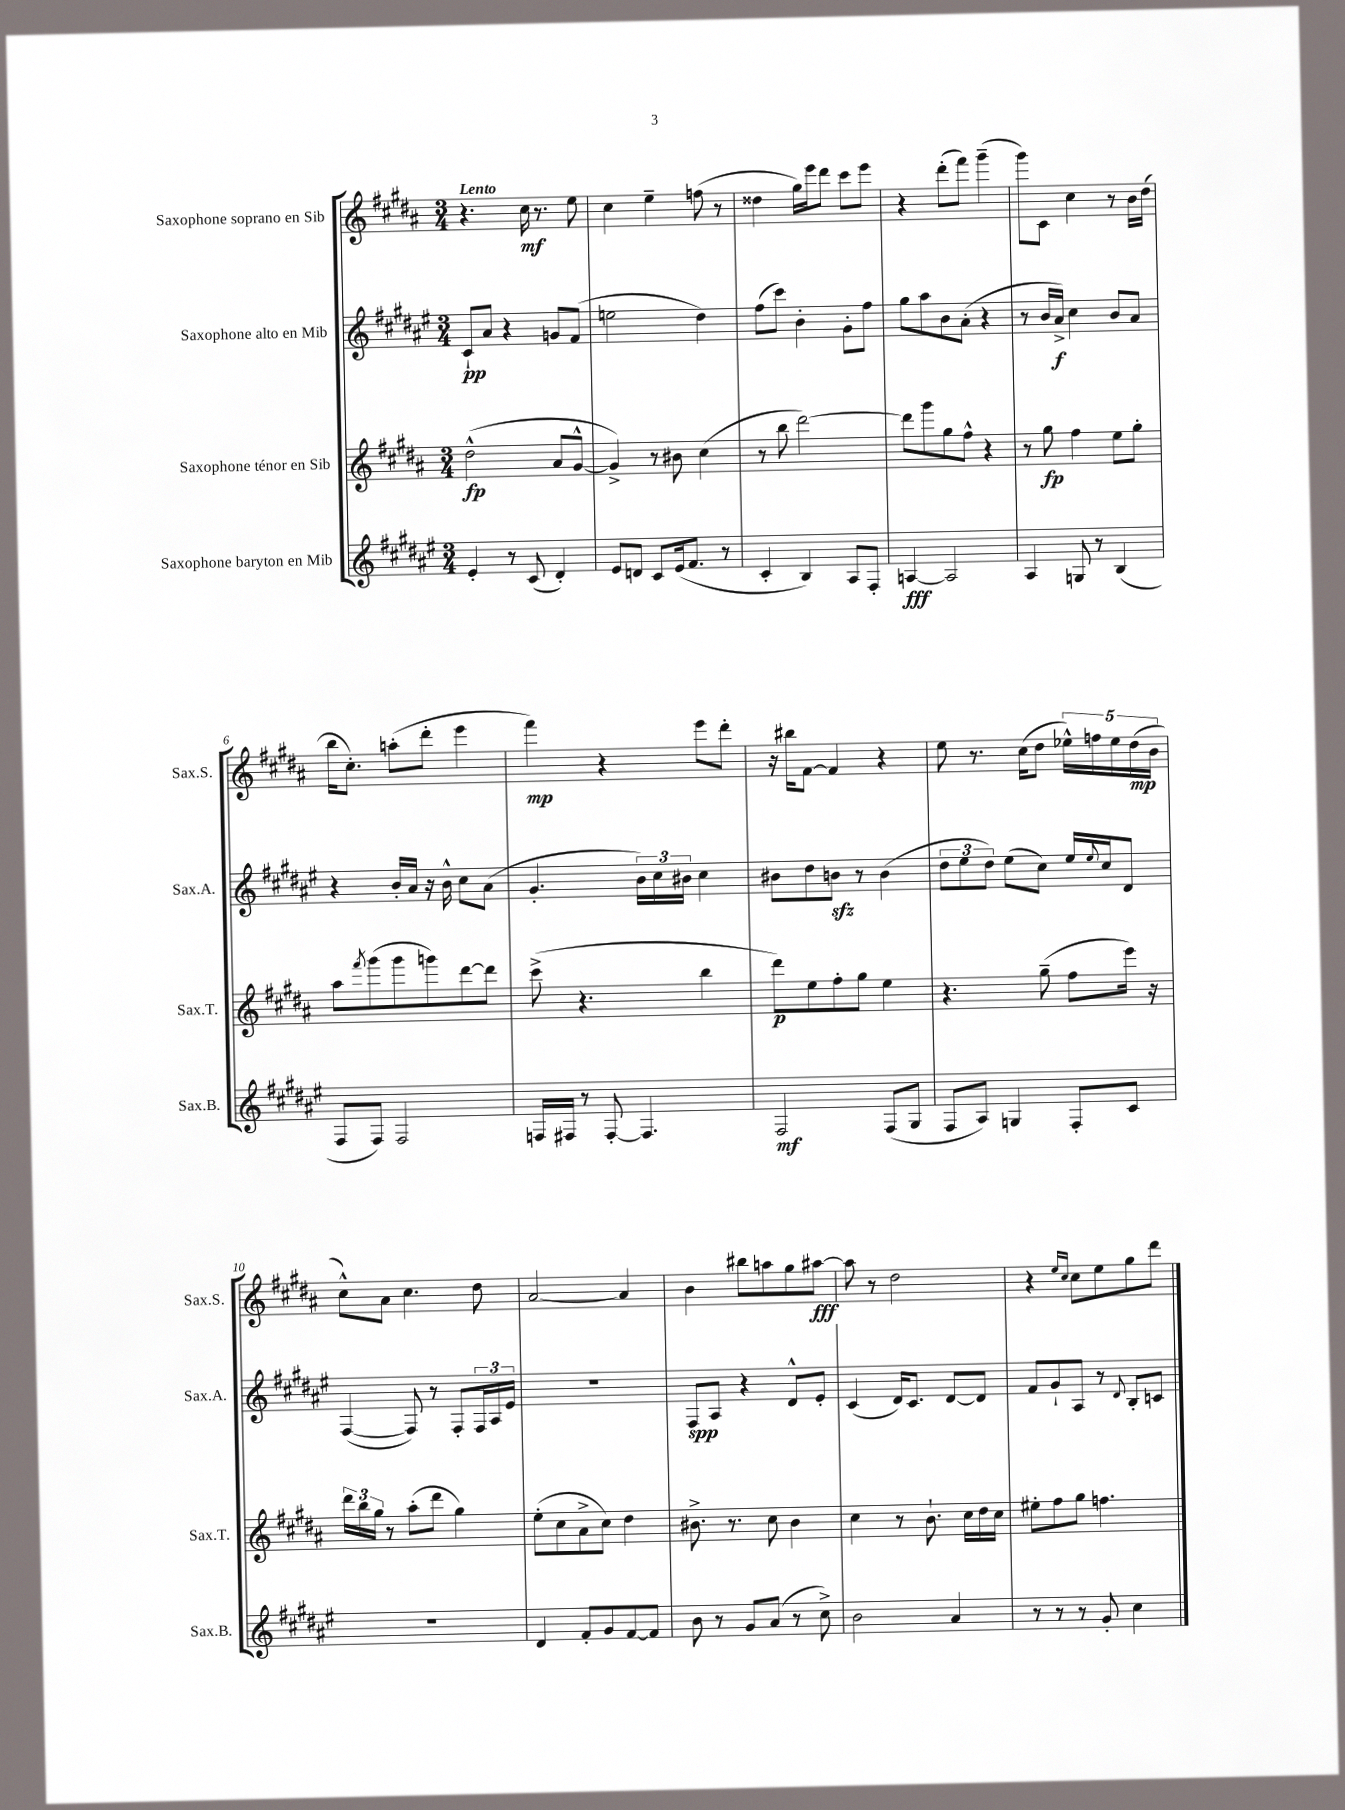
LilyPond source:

<<
\new StaffGroup <<
\new Staff = "s0" \with { instrumentName = "Saxophone soprano en Sib" shortInstrumentName = "Sax.S." } {
    \clef treble \key b \major \numericTimeSignature \time 3/4 \tempo "Lento"
    r4. cis''16\mf r8. e''8 |
    cis''4 e''4-- f''8( r8 |
    disis''4 gis''16) e'''16 dis'''8 cis'''8 e'''8 |
    r4 dis'''8-.( fis'''8) gis'''4--( |
    gis'''8) cis'8 cis''4 r8 b'16 dis''16( |
    b''16 cis''8.-.) a''8-.( dis'''8-. e'''4 |
    fis'''4\mp) r4 e'''8 dis'''8-. |
    r16 bis''16 fis'8~ fis'4 r4 |
    e''8 r8. cis''16( dis''8 \tuplet 5/4 { ees''16-^) f''16 ees''16 dis''16\mp( b'16 } |
    cis''8-^) ais'8 cis''4. dis''8 |
    ais'2~ ais'4 |
    b'4 bis''8 a''8 gis''8 ais''8~\fff |
    ais''8 r8 dis''2 |
    r4 \grace { e''16 cis''16 } cis''8 e''8 gis''8 dis'''8 \bar "|." |
}
\new Staff = "s1" \with { instrumentName = "Saxophone alto en Mib" shortInstrumentName = "Sax.A." } {
    \clef treble \key fis \major \numericTimeSignature \time 3/4
    cis'8-!\pp ais'8 r4 g'8 fis'8( |
    e''2 dis''4) |
    fis''8( cis'''8) b'4-. gis'8-. fis''8 |
    gis''8 ais''8 b'8 ais'8-.( r4 |
    r8 b'16 ais'16->\f) cis''4 b'8 ais'8 |
    r4 b'16-. ais'16 r16 b'16-^ cis''8 ais'8( |
    gis'4.-. \tuplet 3/2 { b'16) cis''16 bis'16 } cis''4 |
    bis'8 dis''8 b'8\sfz r8 b'4( |
    \tuplet 3/2 { dis''8 eis''8 dis''8) } eis''8( cis''8) eis''16 \appoggiatura { eis''8 } cis''16 dis'8 |
    fis4~( fis8) r8 fis8-. \tuplet 3/2 { fis16 ais16 eis'16 } |
    R2. |
    fis8\spp ais8 r4 dis'8-^ eis'8-. |
    cis'4( dis'16) cis'8. dis'8~ dis'8 |
    fis'8 gis'8-! ais8 r8 \appoggiatura { dis'8 } b8-. c'8 \bar "|." |
}
\new Staff = "s2" \with { instrumentName = "Saxophone ténor en Sib" shortInstrumentName = "Sax.T." } {
    \clef treble \key b \major \numericTimeSignature \time 3/4
    dis''2-^\fp( ais'8 gis'8~-^ |
    gis'4->) r8 bis'8 cis''4( |
    r8 b''8 dis'''2~) |
    dis'''8 gis'''8 gis''8 fis''8-^ r4 |
    r8 gis''8\fp fis''4 e''8 gis''8-. |
    ais''8 \acciaccatura { fis'''8 } gis'''8( gis'''8 g'''8) dis'''8~ dis'''8 |
    cis'''8->( r4. b''4 |
    dis'''8\p) e''8 fis''8-. gis''8 e''4 |
    r4. gis''8--( fis''8 e'''16) r16 |
    \tuplet 3/2 { dis'''16 b''16 gis''16 } r8 ais''8-.( dis'''8 gis''4) |
    e''8-.( cis''8 ais'8-> cis''8) dis''4 |
    bis'8.-> r8. cis''8 bis'4 |
    cis''4 r8 b'8.-! cis''16 dis''16 cis''16 |
    eis''8-. fis''8 gis''8 f''4. \bar "|." |
}
\new Staff = "s3" \with { instrumentName = "Saxophone baryton en Mib" shortInstrumentName = "Sax.B." } {
    \clef treble \key fis \major \numericTimeSignature \time 3/4
    eis'4-. r8 cis'8( dis'4-.) |
    eis'8 d'8 cis'8 eis'16( fis'8. r8 |
    cis'4-. b4) ais8 fis8-. |
    a4~\fff a2 |
    ais4 g8 r8 b4( |
    fis8 fis8) fis2 |
    f16 fis16 r8 fis8~-. fis4. |
    fis2\mf fis8( gis8 |
    fis8 ais8) g4 fis8-. cis'8 |
    R2. |
    dis'4 fis'8-. gis'8 fis'8~ fis'8 |
    b'8 r8 gis'8 ais'8( r8 cis''8->) |
    b'2 ais'4 |
    r8 r8 r8 gis'8-. cis''4 \bar "|." |
}
>>
>>
